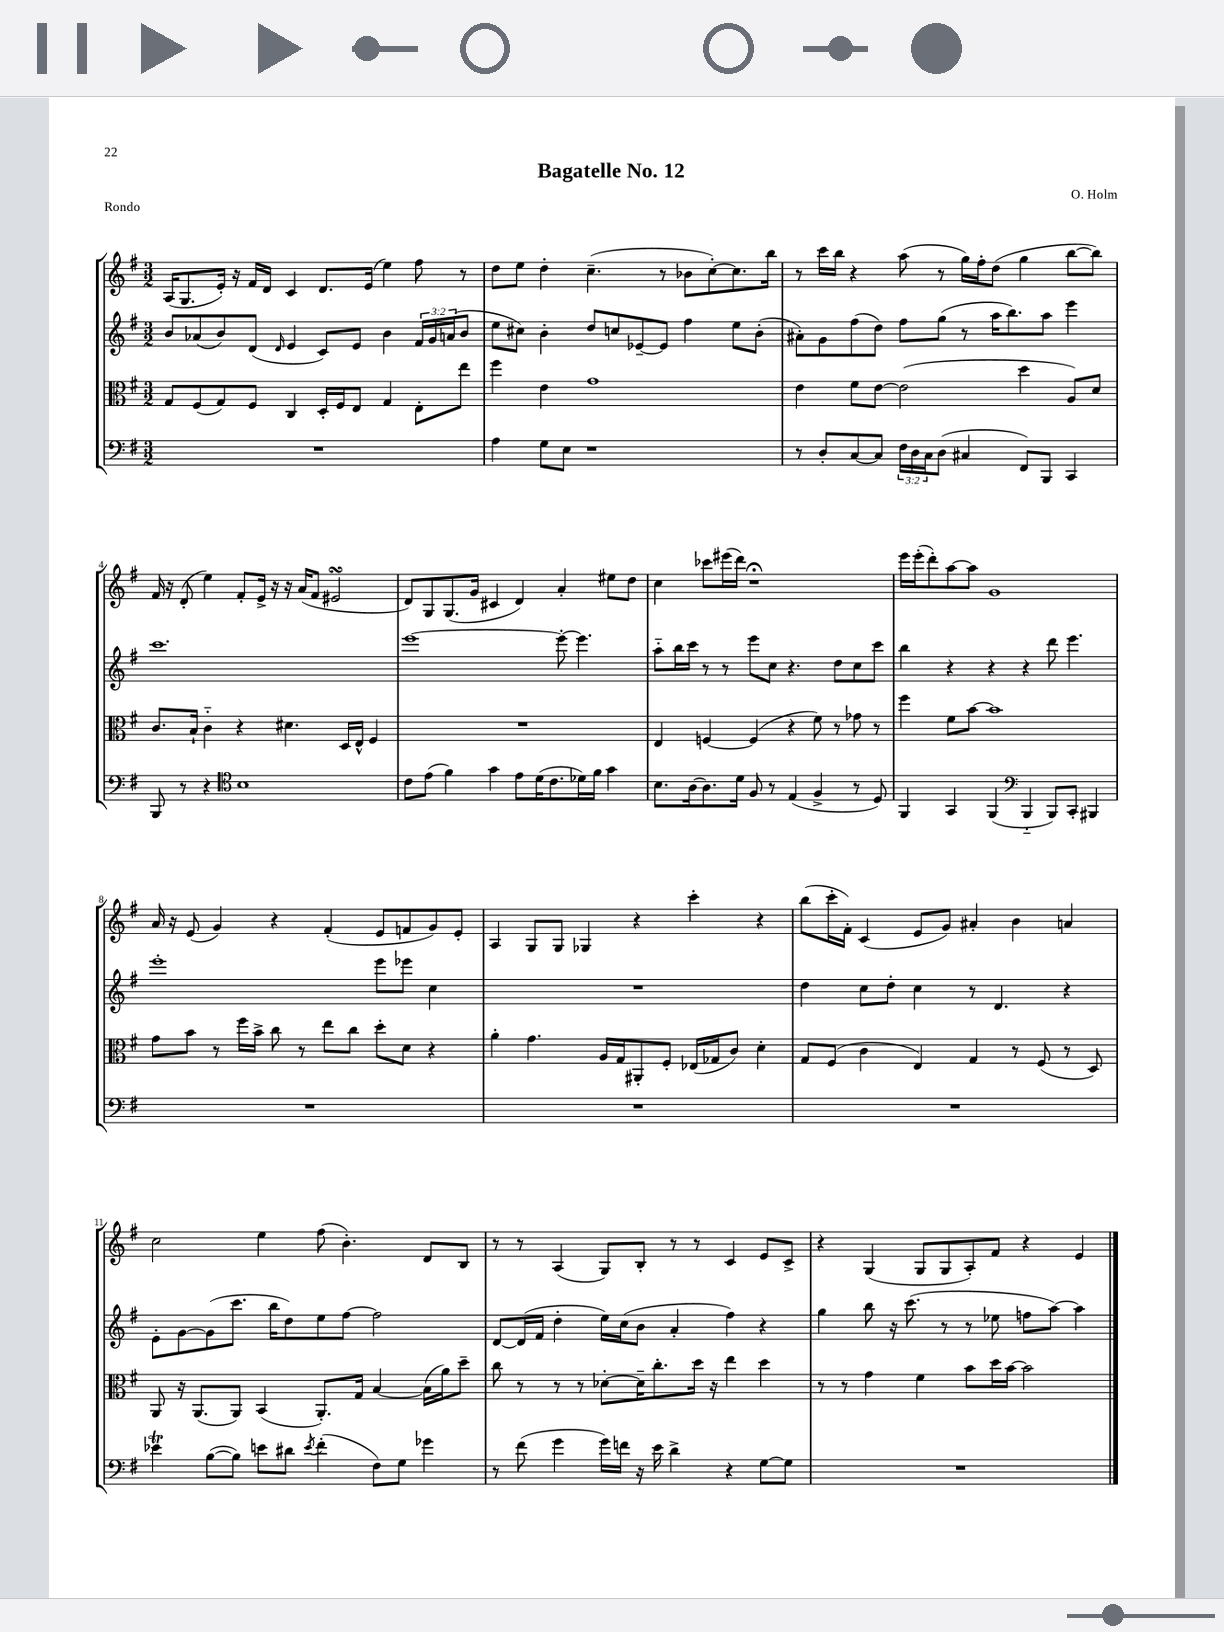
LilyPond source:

\header { title = "Bagatelle No. 12" composer = "O. Holm" piece = "Rondo" }
<<
\new StaffGroup <<
\new Staff = "s0" {
    \clef treble \key g \major \numericTimeSignature \time 3/2
    a16( g8. e'16-.) r16 fis'16 d'16 c'4 d'8. e'16( e''4) fis''8 r8 |
    d''8 e''8 d''4-. c''4.--( r8 bes'8 c''8~-.) c''8. b''16 |
    r8 c'''16 b''16 r4 a''8( r8 g''16) fis''16-. d''8( g''4 b''8~ b''8) |
    fis'16 r16 d'8-.( e''4) fis'8-. e'16-> r16 r16 a'16( fis'8 eis'2\turn |
    d'8) g8 g8.( g'16 cis'4 d'4) a'4-. eis''8 d''8 |
    c''4 ces'''8 eis'''16( d'''16) r1\fermata |
    e'''16 e'''16-.( d'''8-.) a''8~ a''8 g'1 |
    a'16 r16 e'8( g'4) r4 fis'4-.( e'8 f'8 g'8) e'8-. |
    a4 g8 g8 ges4 r4 c'''4-. r4 |
    b''8( c'''16-. fis'16-.) c'4( e'8 g'8) ais'4-. b'4 a'4 |
    c''2 e''4 fis''8( b'4.-.) d'8 b8 |
    r8 r8 a4( g8) b8-. r8 r8 c'4 e'8 c'8-> |
    r4 g4( g8 g8 a8-.) fis'8 r4 e'4 \bar "|." |
}
\new Staff = "s1" {
    \clef treble \key g \major \numericTimeSignature \time 3/2 \override Staff.TupletNumber.text = #tuplet-number::calc-fraction-text
    b'8 aes'8( b'8) d'8( \grace { d'16 } e'4 c'8) e'8 b'4 \tuplet 3/2 { fis'16 g'16 a'16( } b'8 |
    e''8 cis''8) b'4-. d''8 c''8 ees'8~-- ees'8 fis''4 e''8 b'8-.( |
    ais'8-.) g'8 fis''8( d''8) fis''8 g''8( r8 a''16 b''8.) a''8 e'''4 |
    c'''1. |
    e'''1~ e'''8~-. e'''4. |
    a''8-_ b''16 c'''16 r8 r8 e'''8 c''8 r4. d''8 c''8 c'''8 |
    b''4 r4 r4 r4 d'''8 e'''4. |
    e'''1-. e'''8 ees'''8 c''4 |
    R1. |
    d''4 c''8 d''8-. c''4 r8 d'4. r4 |
    e'8-. g'8~ g'8( c'''8. b''16 d''8) e''8 fis''8~ fis''2 |
    d'8~ d'16( fis'16 d''4-. e''16) c''16( b'8 a'4-. fis''4) r4 |
    g''4 b''8 r16 c'''8.( r8 r8 ees''8 f''8 a''8~) a''4 \bar "|." |
}
\new Staff = "s2" {
    \clef alto \key g \major \numericTimeSignature \time 3/2
    g8 fis8( g8) fis8 c4 d16-. fis16 e8 g4 e8-. e''8 |
    fis''4 e'4 g'1 |
    e'4 fis'8 e'8~ e'2( d''4 a8) d'8 |
    c'8. b16-! c'4-_ r4 dis'4. d16 e16-^ fis4 |
    R1. |
    e4 f4~ f4( r4 fis'8) r8 ges'8 r8 |
    fis''4 fis'8 b'8~ b'1 |
    g'8 b'8 r8 fis''16 b'16-> c''8 r8 e''8 c''8 d''8-. d'8 r4 |
    a'4-. g'4. a16 g16 ais,8-. fis8-. ees16( ges16 c'8) d'4-. |
    g8 fis8( c'4 e4) g4 r8 fis8( r8 d8) |
    a,8 r16 a,8.( a,8) b,4( a,8.-.) g16 b4~ b16( a'16) d''8-- |
    c''8 r8 r8 r8 des'8~-. des'16-- c''8.-. d''16 r16 e''4 d''4 |
    r8 r8 g'4 fis'4 b'8 d''16 b'16~ b'2 \bar "|." |
}
\new Staff = "s3" {
    \clef bass \key g \major \numericTimeSignature \time 3/2 \override Staff.TupletNumber.text = #tuplet-number::calc-fraction-text
    R1. |
    a4 g8 e8 r1 |
    r8 d8-. c8~ c8 \tuplet 3/2 { fis16 d16 c16 } d8( cis4 fis,8) b,,8 c,4 |
    b,,8 r8 r4 \clef tenor b1 |
    c'8 e'8( fis'4) g'4 e'8 d'16( c'8. des'16) fis'16 g'4 |
    b8. a16~ a8. d'16 fis8 r8 e4( fis4-> r8 d8) |
    fis,4 g,4 fis,4( \clef bass b,,4-_ b,,8) c,8-. bis,,4 |
    R1. |
    R1. |
    R1. |
    ees'4\trill b8~( b8) e'8 dis'8 \acciaccatura { e'8 } fis'4-.( fis8) g8 ges'4 |
    r8 fis'8( g'4 g'16) f'16 r16 e'16 d'4-> r4 g8~ g8 |
    R1. \bar "|." |
}
>>
>>
